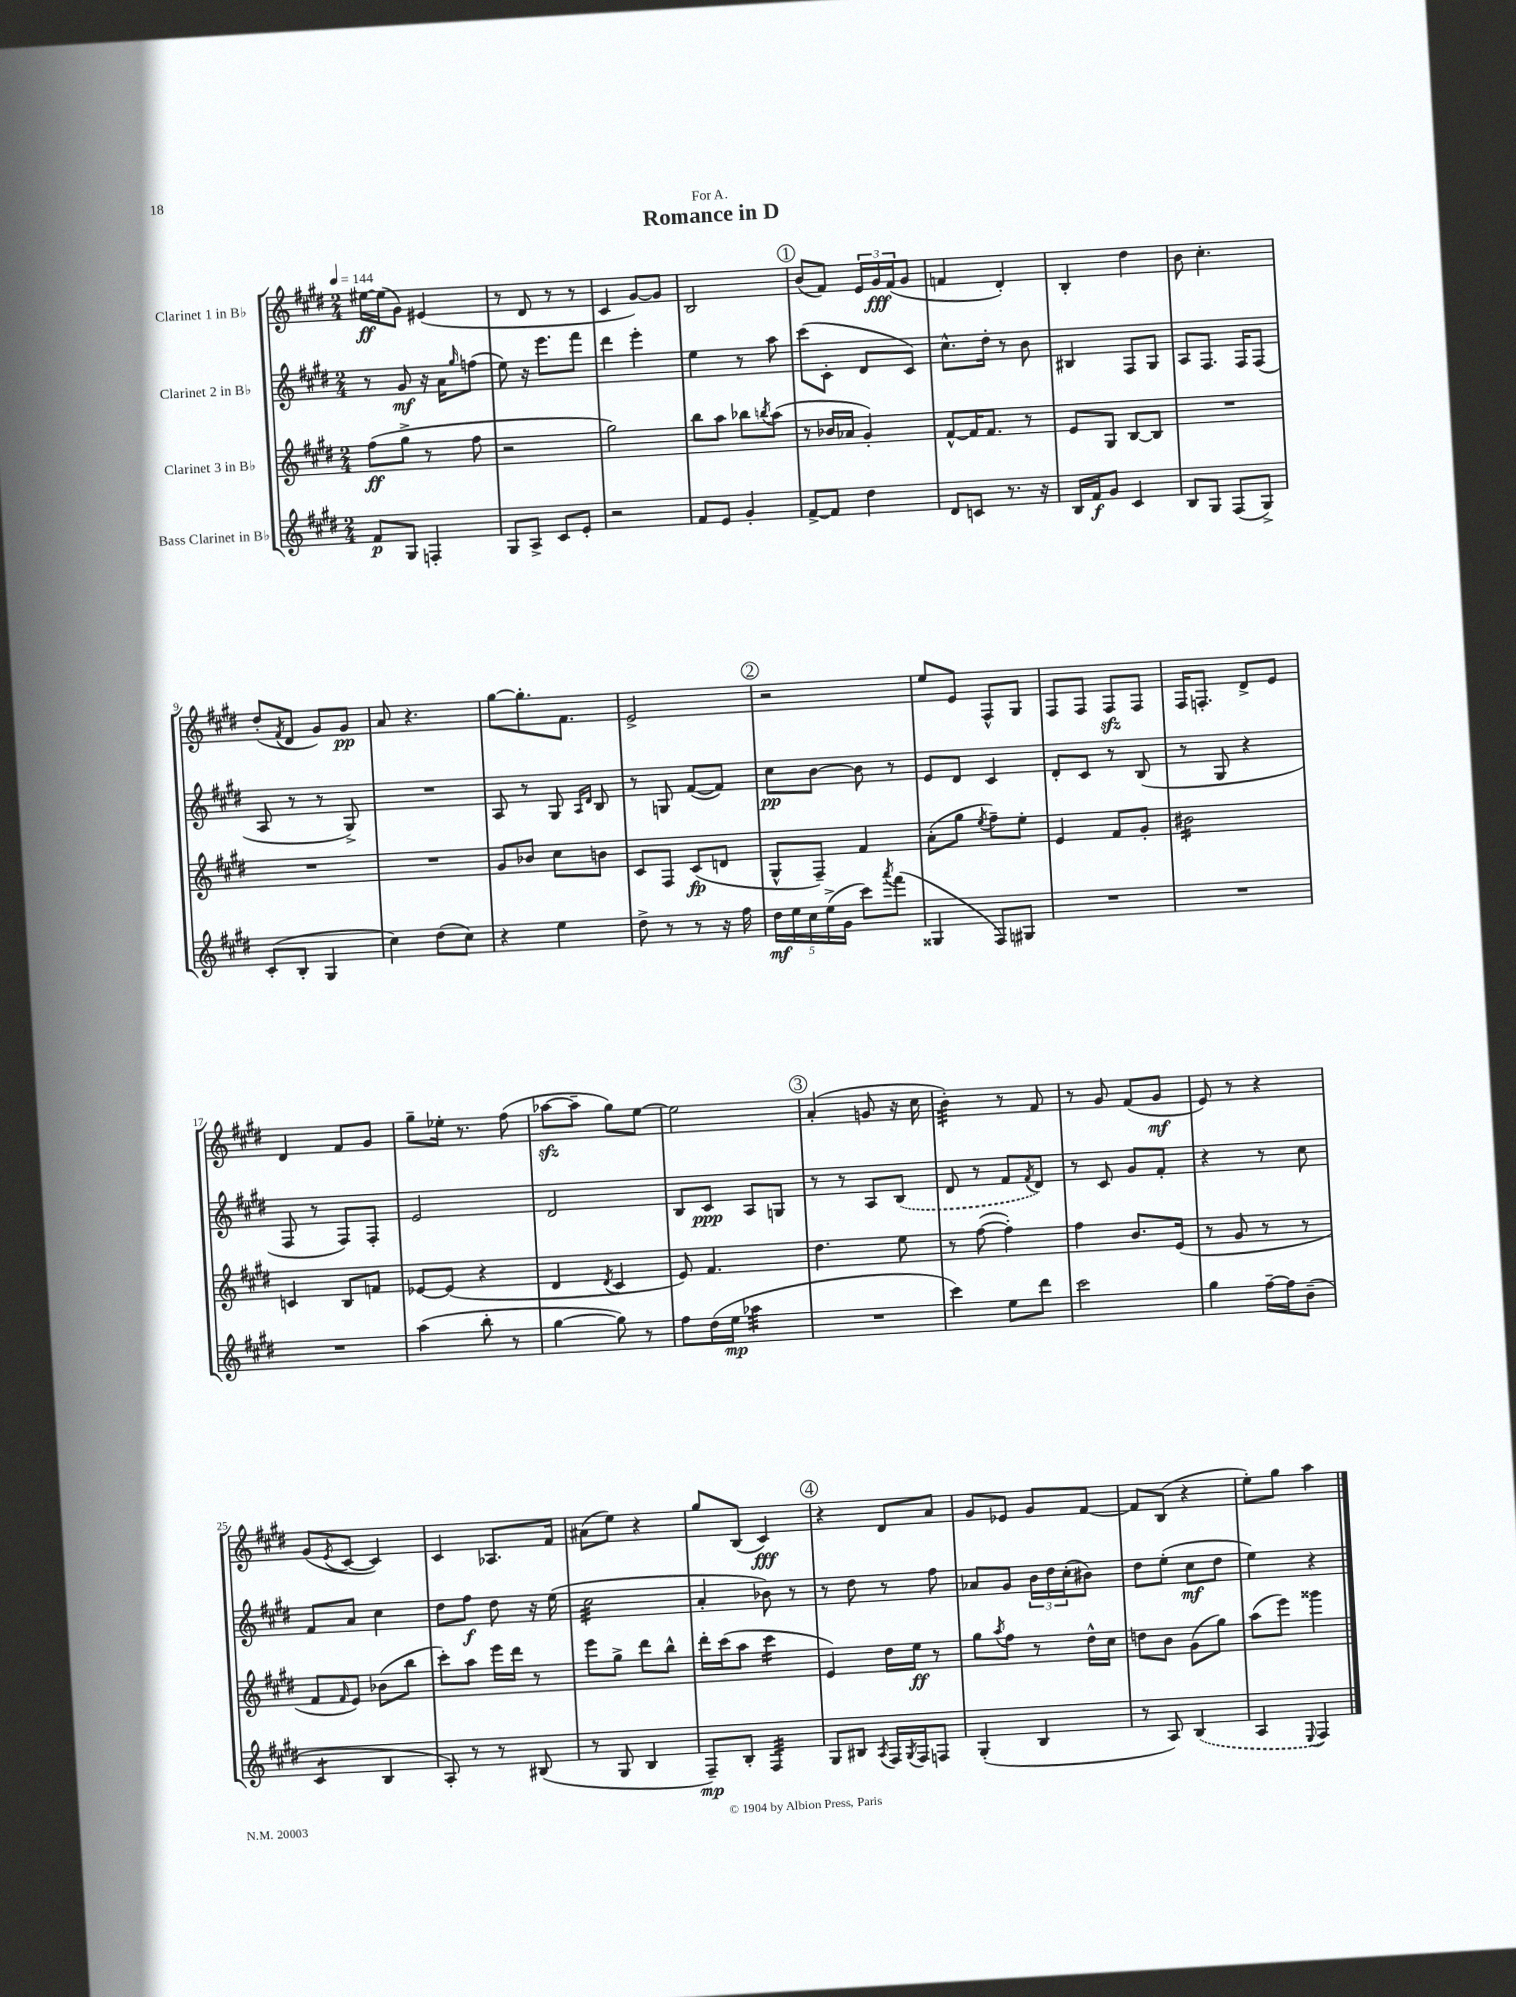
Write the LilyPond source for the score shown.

\header { title = "Romance in D" dedication = "For A." }
<<
\new StaffGroup <<
\new Staff = "s0" \with { instrumentName = "Clarinet 1 in Bb" } {
    \clef treble \key e \major \numericTimeSignature \time 2/4 \tempo 4 = 144
    eis''16~\ff eis''16( gis'8) eis'4( |
    r8 dis'8 r8 r8 |
    cis'4 gis'8~) gis'8 |
    b2 |
    \mark \markup { \circle "1" } b'8( fis'8) \tuplet 3/2 { e'16 gis'16\fff fis'16( } gis'8 |
    f'4 dis'4-.) |
    b4-. dis''4 |
    b'8 cis''4.-. |
    dis''8-.( \acciaccatura { fis'8 } dis'8 gis'8) gis'8\pp |
    a'8 r4. |
    gis''8~ gis''8.-. fis'8. |
    e'2-> |
    \mark \markup { \circle "2" } r2 |
    e''8 e'8 fis8-^ gis8 |
    fis8 fis8 fis8\sfz fis8 |
    fis16 f8.-. dis'8-> e'8 |
    dis'4 fis'8 gis'8 |
    gis''8-- ees''16-. r8. fis''8( |
    aes''8~\sfz aes''8-- gis''8) e''8~ |
    e''2 |
    \mark \markup { \circle "3" } a'4-.( g'8 r16 cis''16 |
    b'4:32-.) r8 fis'8 |
    r8 gis'8 fis'8( gis'8\mf |
    e'8) r8 r4 |
    gis'8( \acciaccatura { e'8 } cis'8~ cis'4) |
    cis'4 aes8. fis'16 |
    ais'8( e''8) r4 |
    gis''8 b8( cis'4\fff) |
    \mark \markup { \circle "4" } r4 dis'8 a'8 |
    gis'8 ees'8 gis'8 fis'8~ |
    fis'8 b8( r4 |
    e''8-.) gis''8 a''4 \bar "|." |
}
\new Staff = "s1" \with { instrumentName = "Clarinet 2 in Bb" } {
    \clef treble \key e \major \numericTimeSignature \time 2/4
    r8 gis'8\mf r16 a'16 \grace { gis''16 } f''8( |
    e''8) r16 e'''8. fis'''8 |
    dis'''4 e'''4-. |
    e''4 r8 a''8 |
    \mark \markup { \circle "1" } cis'''8( cis'8-. dis'8 cis'8) |
    cis''8.-^ dis''16-. r8 b'8 |
    bis4 fis8 gis8 |
    a8 fis8. fis16 fis8( |
    a8 r8 r8 gis8->) |
    R2 |
    a8 r8 gis8 \grace { a16 dis'16 } b8 |
    r8 g8 fis'8~( fis'8) |
    \mark \markup { \circle "2" } cis''8\pp b'8~ b'8 r8 |
    e'8 dis'8 cis'4 |
    dis'8-. cis'8 r8 b8( |
    r8 gis8 r4 |
    fis8 r8 fis8) fis8-. |
    e'2 |
    dis'2 |
    b8 cis'8\ppp a8 g8 |
    \mark \markup { \circle "3" } r8 r8 a8 \once \slurDashed b8( |
    dis'8 r8 fis'8 \acciaccatura { fis'8 } dis'8) |
    r8 cis'8 gis'8 fis'8-. |
    r4 r8 cis''8 |
    fis'8 a'8 cis''4 |
    dis''8 fis''8\f dis''8 r16 e''16( |
    cis''2:32 |
    a'4-. bes'8) r8 |
    \mark \markup { \circle "4" } r8 dis''8 r8 fis''8 |
    aes'8 gis'8 \tuplet 3/2 { b'16 dis''16 cis''16-.( } bis'8) |
    dis''8 e''8-.( cis''8\mf dis''8 |
    e''4) r4 \bar "|." |
}
\new Staff = "s2" \with { instrumentName = "Clarinet 3 in Bb" } {
    \clef treble \key e \major \numericTimeSignature \time 2/4
    fis''8\ff( gis''8-> r8 fis''8 |
    r2 |
    gis''2) |
    b''8 a''8 bes''8 \acciaccatura { b''8 } a''8( |
    \mark \markup { \circle "1" } r8 bes'16 aes'16 gis'4-.) |
    fis'8~-^ fis'16 fis'8. r8 |
    e'8 gis8 b8~ b8 |
    R2 |
    R2 |
    R2 |
    gis'8 bes'8 cis''8 b'8 |
    cis'8 fis8 cis'8\fp( d'8 |
    \mark \markup { \circle "2" } gis8-^ fis8--) fis'4 |
    a'8-.( gis''8 \acciaccatura { e''8 } fis''8--) e''8-. |
    e'4 fis'8 gis'8-. |
    bis'2:16 |
    c'4 b8 f'8 |
    ees'8~ ees'8( r4 |
    dis'4 \acciaccatura { dis'8 } cis'4 |
    e'8) fis'4. |
    \mark \markup { \circle "3" } dis''4. e''8 |
    r8 fis''8~( fis''4-.) |
    fis''4 b'8. e'16( |
    r8 gis'8 r8 r8 |
    fis'8 \grace { fis'16 } e'8) bes'8( b''8 |
    cis'''8-.) a''8 e'''16 dis'''16 r8 |
    e'''8 gis''8-> dis'''8 b''8-^ |
    dis'''16-. cis'''16( a''8 cis'''4:16 |
    \mark \markup { \circle "4" } e'4) dis''16 e''16\ff r8 |
    gis''8 \acciaccatura { a''8 } fis''8 r8 dis''16-^ cis''16 |
    d''8 b'8 gis'8( gis''8) |
    a''8( e'''8) gisis'''4 \bar "|." |
}
\new Staff = "s3" \with { instrumentName = "Bass Clarinet in Bb" } {
    \clef treble \key e \major \numericTimeSignature \time 2/4
    fis'8\p gis8 f4-. |
    gis8 a8-> cis'8 e'8-. |
    r2 |
    fis'8 e'8 gis'4-. |
    \mark \markup { \circle "1" } fis'8~-> fis'8 dis''4 |
    dis'8 c'8 r8. r16 |
    b16 fis'16\f gis'8 cis'4 |
    b8 gis8 fis8( gis8->) |
    cis'8-.( b8-. gis4 |
    cis''4) dis''8( cis''8) |
    r4 e''4 |
    dis''8-> r8 r8 r16 fis''16 |
    \mark \markup { \circle "2" } \tuplet 5/4 { dis''16\mf e''16 cis''16 e''16->( gis'16 } cis'''8) \acciaccatura { a'''8 } fis'''8( |
    gisis4 fis8) gis8 |
    R2 |
    R2 |
    R2 |
    a''4( b''8-. r8 |
    gis''4~ gis''8) r8 |
    fis''8 dis''16( e''16\mp aes''4:32 |
    \mark \markup { \circle "3" } R2 |
    cis'''4) e''8 dis'''8 |
    cis'''2 |
    gis''4 fis''16~-- fis''16 b'8--( |
    cis'4:8 b4 |
    a8-.) r8 r8 bis8( |
    r8 gis8 b4 |
    fis8--\mp) b8-. fis4:32 |
    \mark \markup { \circle "4" } gis8 bis8 \acciaccatura { a8 } fis16 \acciaccatura { gis8 } fis16 f8 |
    gis4-.( b4 |
    r8 a8) \once \slurDashed b4( |
    a4 \appoggiatura { e8 } fis4) \bar "|." |
}
>>
>>
